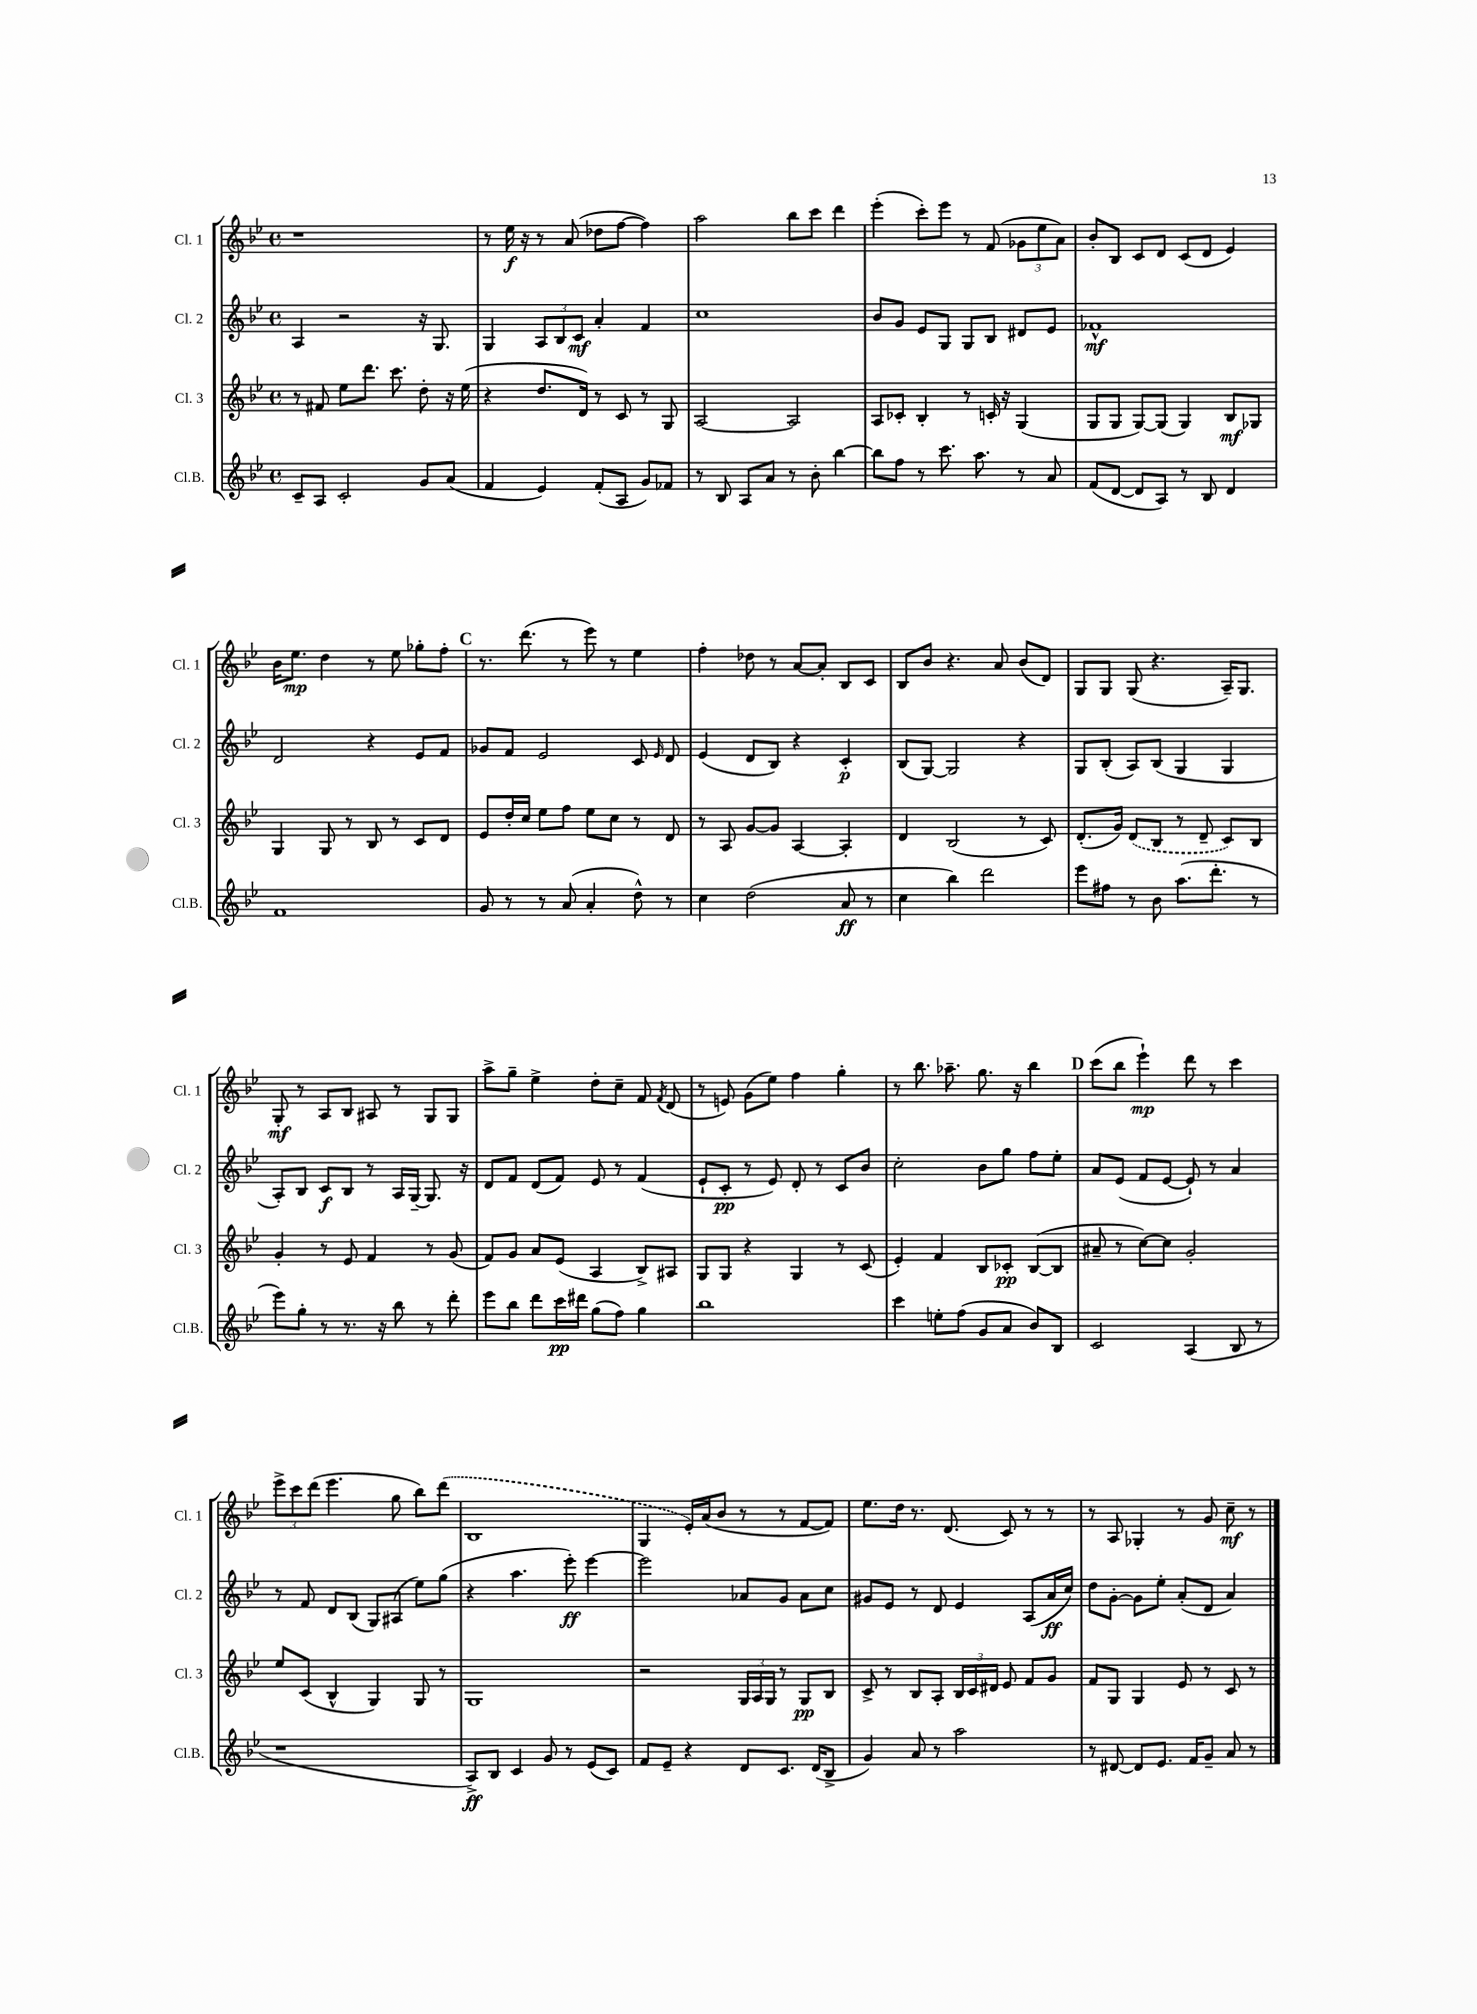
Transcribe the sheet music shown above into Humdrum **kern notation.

**kern	**dynam	**kern	**dynam	**kern	**dynam	**kern	**dynam
*part4	*part4	*part3	*part3	*part2	*part2	*part1	*part1
*staff4	*staff4	*staff3	*staff3	*staff2	*staff2	*staff1	*staff1
*I"Cl.B.	*	*I"Cl. 3	*	*I"Cl. 2	*	*I"Cl. 1	*
*I'Cl.B.	*	*I'Cl. 3	*	*I'Cl. 2	*	*I'Cl. 1	*
*clefG2	*	*clefG2	*	*clefG2	*	*clefG2	*
*k[b-e-]	*	*k[b-e-]	*	*k[b-e-]	*	*k[b-e-]	*
*M4/4	*	*M4/4	*	*M4/4	*	*M4/4	*
*met(c)	*	*met(c)	*	*met(c)	*	*met(c)	*
=58	=58	=58	=58	=58	=58	=58	=58
8c~/L	.	8r	.	4A/	.	1r	.
8A/J	.	8f#X/	.	.	.	.	.
2c'/	.	8ee-\L	.	2r	.	.	.
.	.	8.ddd\J	.	.	.	.	.
.	.	8.ccc\	.	.	.	.	.
8g/L	.	8dd'\	.	16r	.	.	.
.	.	.	.	8.G/	.	.	.
(8a/J	.	16r	.	.	.	.	.
.	.	(16ee-\	.	.	.	.	.
=59	=59	=59	=59	=59	=59	=59	=59
4f/	.	4r	.	4G/	.	8r	.
.	.	.	.	.	.	16ee-\	f
.	.	.	.	.	.	16r	.
4e-/)	.	8.dd/L	.	12A/L	.	8r	.
.	.	.	.	12B-/	.	.	.
.	.	.	.	.	.	(8a/	.
.	.	.	.	12c/J	mf	.	.
.	.	16d/Jk)	.	.	.	.	.
(8f'/L	.	8r	.	4a'/	.	8dd-X\L	.
8A/J	.	8c/	.	.	.	[8ff\J	.
8g/L)	.	8r	.	4f/	.	4ff\])	.
8f-X/J	.	8G/	.	.	.	.	.
=60	=60	=60	=60	=60	=60	=60	=60
8r	.	[2A/	.	1cc	.	2aa\	.
8B-/	.	.	.	.	.	.	.
8A/L	.	.	.	.	.	.	.
8a/J	.	.	.	.	.	.	.
8r	.	2A/]	.	.	.	8bb-\L	.
8b-'\	.	.	.	.	.	8ccc\J	.
[4bb-\	.	.	.	.	.	4ddd\	.
=61	=61	=61	=61	=61	=61	=61	=61
8bb-\L]	.	8A/L	.	8b-/L	.	(4eee-'\	.
8ff\J	.	8c-X'/J	.	8g/J	.	.	.
8r	.	4B-'/	.	8e-/L	.	8ccc'\L)	.
8.ccc\	.	.	.	8G/J	.	8eee-\J	.
.	.	8r	.	8G/L	.	8r	.
8.aa\	.	.	.	.	.	.	.
.	.	16cn'/	.	8B-/J	.	(8f/	.
.	.	16r	.	.	.	.	.
8r	.	(4G/	.	8d#X/L	.	12g-X\L	.
.	.	.	.	.	.	12ee-\	.
8a/	.	.	.	8e-/J	.	.	.
.	.	.	.	.	.	12a\J)	.
=62	=62	=62	=62	=62	=62	=62	=62
(8f/L	.	8G/L	.	1f-X^^	mf	8b-'/L	.
[8d/J	.	8G/J	.	.	.	8B-/J	.
8d/L]	.	[8G/L)	.	.	.	8c/L	.
8A/J)	.	(8G/J]	.	.	.	8d/J	.
8r	.	4G/)	.	.	.	(8c/L	.
8B-/	.	.	.	.	.	8d/J	.
4d/	.	8B-/L	mf	.	.	4e-/)	.
.	.	8G-X/J	.	.	.	.	.
!!LO:LB:g=z
=63	=63	=63	=63	=63	=63	=63	=63
1f	.	4G/	.	2d/	.	16b-\KL	.
.	.	.	.	.	.	8.ee-\J	mp
.	.	8G/	.	.	.	4dd\	.
.	.	8r	.	.	.	.	.
.	.	8B-/	.	4r	.	8r	.
.	.	8r	.	.	.	8ee-\	.
.	.	8c/L	.	8e-/L	.	8gg-X'\L	.
.	.	8d/J	.	8f/J	.	8ff'\J	.
!!LO:REH:place=s1:t=C
=64	=64	=64	=64	=64	=64	=64	=64
8g/	.	8e-/L	.	8g-X/L	.	8.r	.
8r	.	16dd'/L	.	8f/J	.	.	.
.	.	16cc/JJ	.	.	.	(8.ddd\	.
8r	.	8ee-\L	.	2e-/	.	.	.
(8a/	.	8ff\J	.	.	.	8r	.
4a'/	.	8ee-\L	.	.	.	8eee-\)	.
.	.	8cc\J	.	.	.	8r	.
8dd^^\)	.	8r	.	8c/	.	4ee-\	.
.	.	.	.	16qqe-/	.	.	.
8r	.	8d/	.	8d/	.	.	.
=65	=65	=65	=65	=65	=65	=65	=65
4cc\	.	8r	.	(4e-/	.	4ff'\	.
.	.	8A/	.	.	.	.	.
(2dd\	.	[8g/L	.	8d/L	.	8dd-X\	.
.	.	8g/J]	.	8B-/J)	.	8r	.
.	.	[4A/	.	4r	.	[8a/L	.
.	.	.	.	.	.	8a'/J]	.
8a/	ff	4A'/]	.	4c'/	p	8B-/L	.
8r	.	.	.	.	.	8c/J	.
=66	=66	=66	=66	=66	=66	=66	=66
4cc\	.	4d/	.	(8B-/L	.	8B-/L	.
.	.	.	.	[8G/J)	.	8b-/J	.
4bb-\)	.	(2B-/	.	2G/]	.	4.r	.
2ddd\	.	.	.	.	.	.	.
.	.	.	.	.	.	8a/	.
.	.	8r	.	4r	.	(8b-/L	.
.	.	8c/)	.	.	.	8d/J)	.
=67	=67	=67	=67	=67	=67	=67	=67
8eee-\L	.	(8.d'/L	.	8G/L	.	8G/L	.
8ff#X\J	.	.	.	(8B-'/J	.	8G/J	.
.	.	16g/Jk)	.	.	.	.	.
8r	.	(8d/L	.	8A/L)	.	(8G/	.
8b-\	.	8B-/J	.	(8B-/J	.	4.r	.
(8.aa\L	.	8r	.	4G/	.	.	.
.	.	8d~/	.	.	.	.	.
8.ddd'\J	.	.	.	.	.	.	.
.	.	8c/L)	.	4G/	.	16A~/KL)	.
.	.	.	.	.	.	8.G/J	.
8r	.	8B-/J	.	.	.	.	.
!!LO:LB:g=z
=68	=68	=68	=68	=68	=68	=68	=68
8eee-\L)	.	4g'/	.	8A'/L)	.	8G'/	mf
8gg'\J	.	.	.	8B-/J	.	8r	.
8r	.	8r	.	8c/L	f	8A/L	.
8.r	.	8e-/	.	8B-/J	.	8B-/J	.
.	.	4f/	.	8r	.	8A#X/	.
16r	.	.	.	.	.	.	.
8bb-\	.	.	.	16A/LL	.	8r	.
.	.	.	.	[16G~/JJ	.	.	.
8r	.	8r	.	8.G/]	.	8G/L	.
8ddd'\	.	(8g/	.	.	.	8G/J	.
.	.	.	.	16r	.	.	.
=69	=69	=69	=69	=69	=69	=69	=69
8eee-\L	.	8f/L)	.	8d/L	.	8aa^\L	.
8bb-\J	.	8g/J	.	8f/J	.	8gg~\J	.
8ddd\L	.	8a/L	.	(8d/L	.	4ee-^\	.
16ccc\L	pp	(8e-/J	.	8f/J)	.	.	.
16ddd#X\JJ	.	.	.	.	.	.	.
(8gg\L	.	4A/	.	8e-/	.	8dd'\L	.
8ff\J)	.	.	.	8r	.	8cc~\J	.
4gg\	.	8B-^/L)	.	(4f/	.	8f/	.
.	.	.	.	.	.	8qf/	.
.	.	8A#X/J	.	.	.	(8d/	.
=70	=70	=70	=70	=70	=70	=70	=70
1bb-	.	8G/L	.	8e-`/L	.	8r	.
.	.	8G/J	.	8c'/J	pp	8en/)	.
.	.	4r	.	8r	.	(8g\L	.
.	.	.	.	8e-/)	.	8ee-\J)	.
.	.	4G/	.	8d'/	.	4ff\	.
.	.	.	.	8r	.	.	.
.	.	8r	.	8c/L	.	4gg'\	.
.	.	(8c/	.	8b-/J	.	.	.
=71	=71	=71	=71	=71	=71	=71	=71
4ccc\	.	4e-'/)	.	2cc'\	.	8r	.
.	.	.	.	.	.	8.bb-\	.
8een'\L	.	4f/	.	.	.	.	.
.	.	.	.	.	.	8.aa-X~\	.
(8ff\J	.	.	.	.	.	.	.
8g/L	.	8B-/L	.	8b-\L	.	8.gg\	.
8a/J	.	8c-X'/J	pp	8gg\J	.	.	.
.	.	.	.	.	.	16r	.
8b-/L)	.	([8B-/L	.	8ff\L	.	4bb-\	.
8B-/J	.	8B-/J]	.	8ee-'\J	.	.	.
!!LO:REH:place=s1:t=D
=72	=72	=72	=72	=72	=72	=72	=72
2c/	.	8a#X~/	.	8a/L	.	(8ccc\L	.
.	.	8r	.	(8e-/J	.	8bb-\J	.
.	.	[8cc\L)	.	8f/L	.	4eee-`\)	mp
.	.	8cc\J]	.	[8e-/J	.	.	.
(4A/	.	2g'/	.	8e-`/])	.	8ddd\	.
.	.	.	.	8r	.	8r	.
8B-/	.	.	.	4a/	.	4ccc\	.
8r	.	.	.	.	.	.	.
!!LO:LB:g=z
=73	=73	=73	=73	=73	=73	=73	=73
1r	.	8ee-/L	.	8r	.	12eee-^\L	.
.	.	.	.	.	.	12ccc\	.
.	.	(8c/J	.	8f/	.	.	.
.	.	.	.	.	.	(12ddd\J	.
.	.	4B-^^/	.	8d/L	.	4.eee-\	.
.	.	.	.	(8B-/J	.	.	.
.	.	4G/)	.	8G/L)	.	.	.
.	.	.	.	(8A#X/J	.	8gg\	.
.	.	8G/	.	8ee-\L)	.	8bb-\L)	.
.	.	8r	.	(8gg\J	.	(8ddd\J	.
=74	=74	=74	=74	=74	=74	=74	=74
8A^/L)	ff	1G	.	4r	.	1B-	.
8B-/J	.	.	.	.	.	.	.
4c/	.	.	.	4.aa\	.	.	.
8g/	.	.	.	.	.	.	.
8r	.	.	.	8eee-'\)	ff	.	.
(8e-/L	.	.	.	[4eee-\	.	.	.
8c/J)	.	.	.	.	.	.	.
=75	=75	=75	=75	=75	=75	=75	=75
8f/L	.	2r	.	2eee-\]	.	4G/	.
8e-~/J	.	.	.	.	.	.	.
4r	.	.	.	.	.	16e-'/LL)	.
.	.	.	.	.	.	(16a/J	.
.	.	.	.	.	.	8b-/J	.
8d/L	.	24G/LL	.	8a-X/L	.	8r	.
.	.	24A/	.	.	.	.	.
.	.	24G/JJ	.	.	.	.	.
8.c/J	.	8r	.	8g/J	.	8r	.
.	.	8G/L	pp	8a-\L	.	[8f/L	.
(16d/KL	.	.	.	.	.	.	.
8B-^/J	.	8B-/J	.	8cc\J	.	8f/J])	.
=76	=76	=76	=76	=76	=76	=76	=76
4g/)	.	8c^/	.	8g#X/L	.	8.ee-\L	.
.	.	8r	.	8e-/J	.	.	.
.	.	.	.	.	.	16dd\Jk	.
8a/	.	8B-/L	.	8r	.	8.r	.
8r	.	8A'/J	.	8d/	.	.	.
.	.	.	.	.	.	(8.d/	.
2aa\	.	24B-/LL	.	4e-/	.	.	.
.	.	24c/	.	.	.	.	.
.	.	24d#X/JJ	.	.	.	.	.
.	.	8e-/	.	.	.	8c/)	.
.	.	8f/L	.	(8A/L	.	8r	.
.	.	8g/J	.	16a/L	ff	8r	.
.	.	.	.	16cc/JJ)	.	.	.
=77	=77	=77	=77	=77	=77	=77	=77
8r	.	8f/L	.	8dd\L	.	8r	.
[8d#X/	.	8G/J	.	[8g'\J	.	8A/	.
8d#/L]	.	4G/	.	8g\L]	.	4G-X'/	.
8.e-/J	.	.	.	8ee-'\J	.	.	.
.	.	8e-/	.	(8a'/L	.	8r	.
16f/KL	.	.	.	.	.	.	.
8g~/J	.	8r	.	8d/J	.	8g/	.
8a/	.	8c/	.	4a/)	.	8cc~\	mf
8r	.	8r	.	.	.	8r	.
==	==	==	==	==	==	==	==
*-	*-	*-	*-	*-	*-	*-	*-
